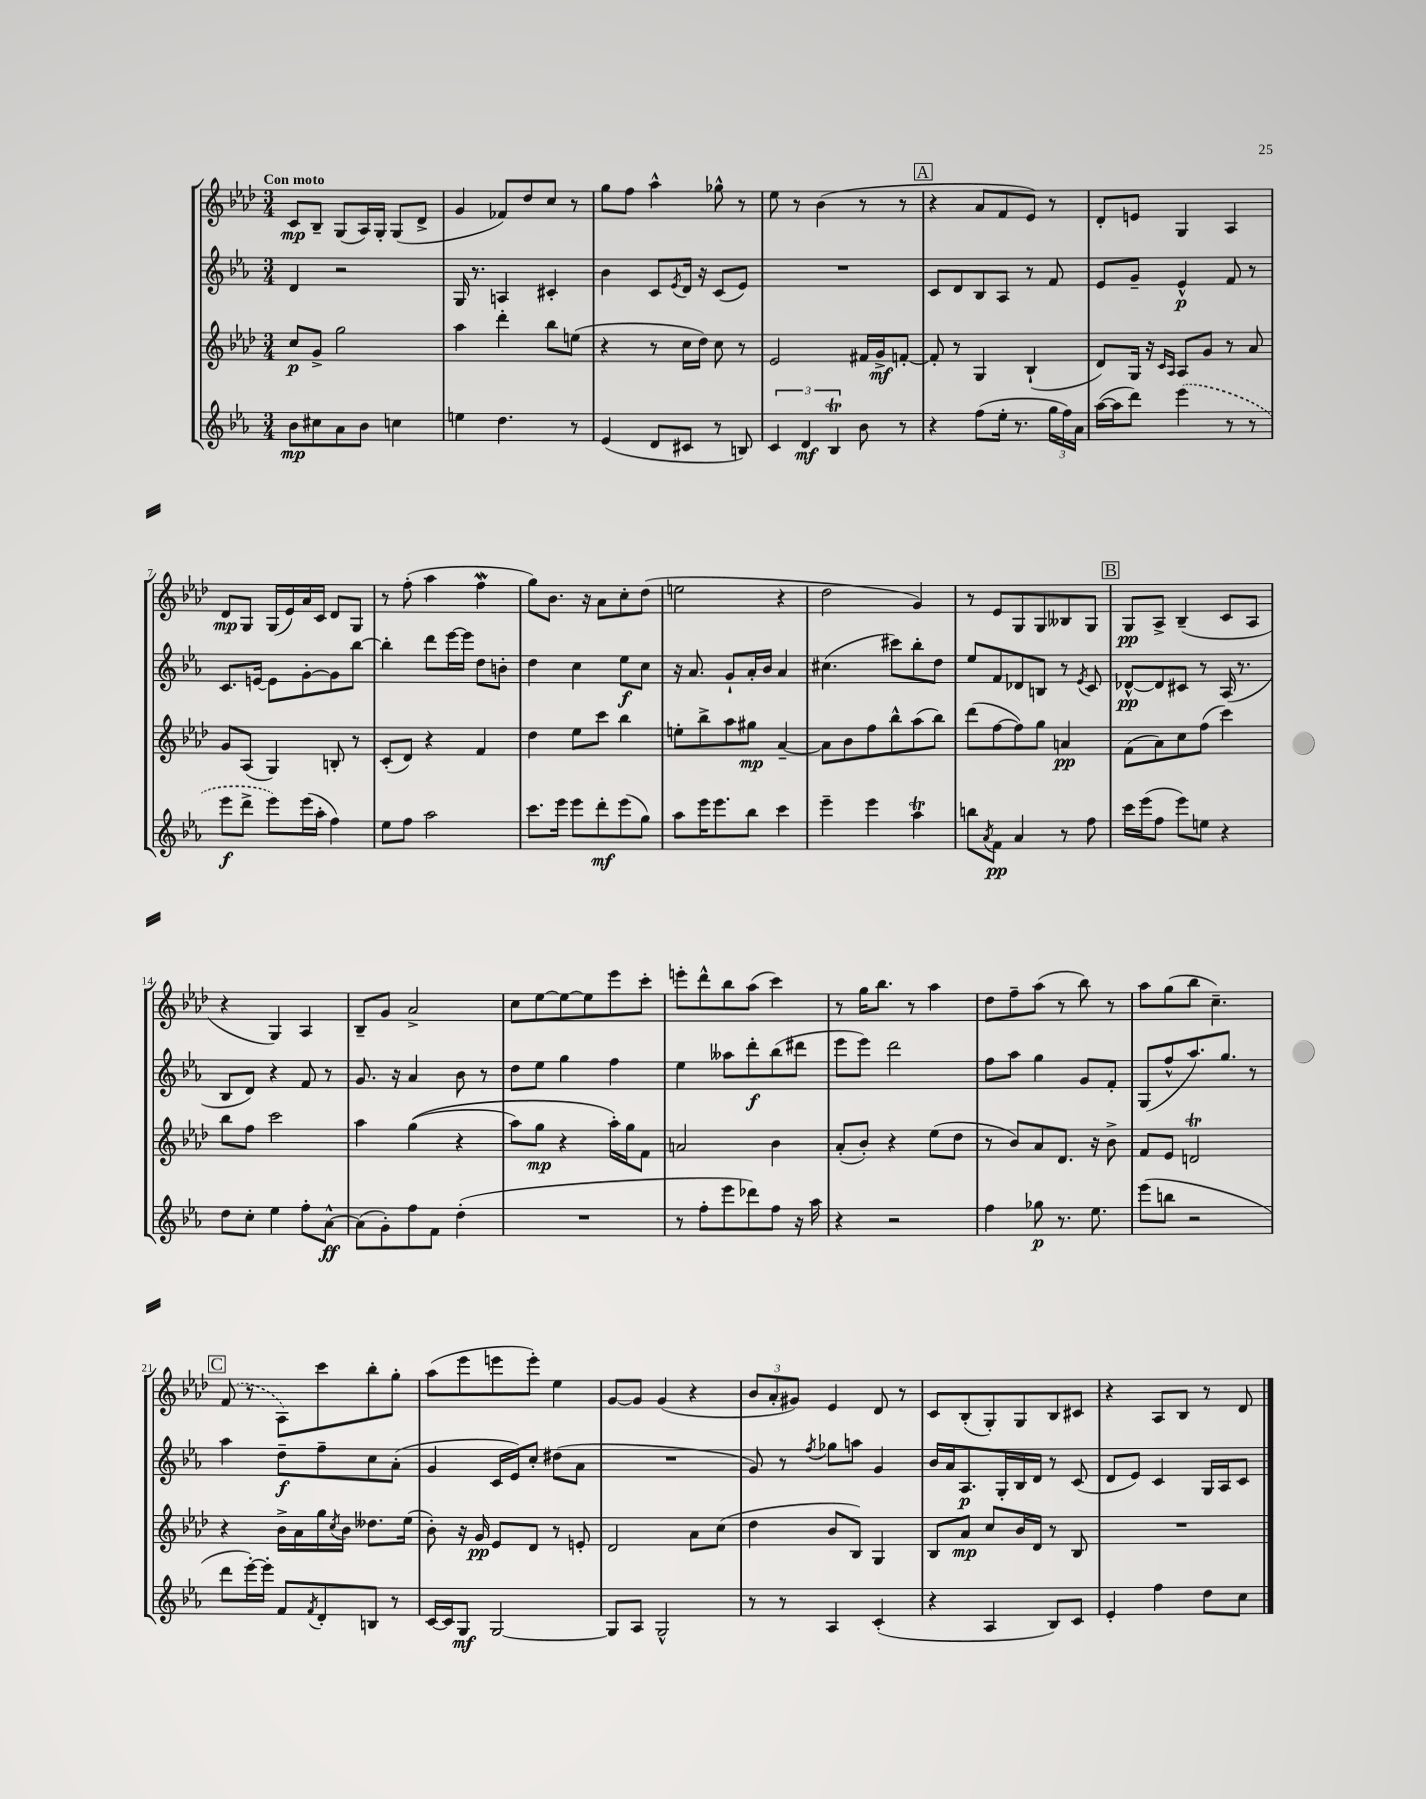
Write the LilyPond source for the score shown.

<<
\new StaffGroup <<
\new Staff = "s0" {
    \clef treble \key aes \major \numericTimeSignature \time 3/4 \tempo "Con moto"
    c'8\mp bes8-- g8( aes16) g16-. g8( des'8-> |
    g'4 fes'8) des''8 c''8 r8 |
    g''8 f''8 aes''4-^ ges''8-^ r8 |
    ees''8 r8 bes'4( r8 r8 |
    \mark \markup { \box "A" } r4 aes'8 f'8 ees'8) r8 |
    des'8-. e'8 g4 aes4 |
    des'8\mp g8 g16( ees'16) aes'16 c'16 des'8 g8 |
    r8 f''8-.( aes''4 f''4\mordent |
    g''8) bes'8. r16 aes'8 c''8-. des''8( |
    e''2 r4 |
    des''2 g'4) |
    r8 ees'8 g8 g8 beses8 g8 |
    \mark \markup { \box "B" } g8\pp aes8-> bes4--( c'8 aes8 |
    r4 g4) aes4 |
    bes8-- g'8 aes'2-> |
    c''8 ees''8~ ees''8~ ees''8 ees'''8 c'''8-. |
    e'''8-. des'''8-^ bes''8 aes''8( c'''4) |
    r8 g''16 bes''8. r8 aes''4 |
    des''8 f''8-- aes''8( r8 bes''8) r8 |
    aes''8 g''8( bes''8 c''4.--) |
    \mark \markup { \box "C" } \once \slurDashed f'8( r8 aes8) c'''8 bes''8-. g''8-. |
    aes''8( ees'''8 e'''8 e'''8-.) ees''4 |
    g'8~ g'8 g'4( r4 |
    \tuplet 3/2 { bes'8 aes'8-. gis'8) } ees'4 des'8 r8 |
    c'8 bes8-.( g8-.) g8 bes8 cis'8 |
    r4 aes8 bes8 r8 des'8 \bar "|." |
}
\new Staff = "s1" {
    \clef treble \key ees \major \numericTimeSignature \time 3/4
    d'4 r2 |
    g16 r8. a4 cis'4-. |
    bes'4 c'8 \acciaccatura { ees'8 } d'16 r16 c'8( ees'8) |
    R2. |
    \mark \markup { \box "A" } c'8 d'8 bes8 aes8 r8 f'8 |
    ees'8 g'8-- ees'4-^\p f'8 r8 |
    c'8. e'16~ e'8 g'8~-. g'8 bes''8~ |
    bes''4-. d'''8 ees'''16~ ees'''16 d''8 b'8-. |
    d''4 c''4 ees''8\f c''8 |
    r16 aes'8. g'8-! aes'16-. bes'16 aes'4 |
    cis''4.( cis'''8) bes''8-. d''8 |
    ees''8 f'8 des'8 b8 r8 \acciaccatura { ees'8 } c'8 |
    \mark \markup { \box "B" } des'8~-^\pp des'8 cis'8 r8 aes16( r8. |
    bes8 d'8) r4 f'8 r8 |
    g'8. r16 aes'4 bes'8 r8 |
    d''8 ees''8 g''4 f''4 |
    ees''4 aeses''8 d'''8-.\f bes''8( dis'''8 |
    ees'''8 ees'''8) d'''2 |
    f''8 aes''8 g''4 g'8 f'8-. |
    g8( f''8-^ aes''8.) g''8. r8 |
    \mark \markup { \box "C" } aes''4 d''8--\f f''8-- c''8 aes'8-.( |
    g'4 c'16 ees'16) c''8-. dis''8( aes'8 |
    R2. |
    g'8) r8 \acciaccatura { f''8 } ges''8 a''8 g'4 |
    bes'16 aes'16 aes8.\p g16-. bes16 d'16 r8 c'8( |
    d'8 ees'8) c'4 g16 aes16 c'8 \bar "|." |
}
\new Staff = "s2" {
    \clef treble \key aes \major \numericTimeSignature \time 3/4
    c''8\p g'8-> g''2 |
    aes''4 des'''4-. bes''8 e''8( |
    r4 r8 c''16 des''16) c''8 r8 |
    ees'2 fis'16 g'16->\mf f'8~-. |
    \mark \markup { \box "A" } f'8-. r8 g4 bes4-!( |
    des'8) g16 r16 \grace { c'16 aes16 } aes8 g'8 r8 aes'8 |
    g'8 aes8( g4) b8-. r8 |
    c'8-.( des'8) r4 f'4 |
    des''4 ees''8 c'''8 bes''4 |
    e''8-. bes''8-> aes''8 gis''8\mp aes'4~-- |
    aes'8 bes'8 f''8 bes''8-^ aes''8( bes''8) |
    des'''8( f''8~ f''8) g''8 a'4\pp |
    \mark \markup { \box "B" } f'8( aes'8) c''8 f''8( c'''4) |
    bes''8 f''8 c'''2 |
    aes''4 g''4(\( r4 |
    aes''8) g''8\mp r4 aes''16-.\) g''16 f'8 |
    a'2 bes'4 |
    aes'8-.( bes'8-.) r4 ees''8( des''8 |
    r8 bes'8) aes'8 des'8. r16 bes'8-> |
    f'8 ees'8 d'2\trill |
    \mark \markup { \box "C" } r4 bes'16-> aes'16 g''16 \acciaccatura { c''8 } bes'16 deses''8. ees''16( |
    bes'8-.) r16 g'16\pp ees'8 des'8 r8 e'8-. |
    des'2 aes'8 c''8( |
    des''4 bes'8 bes8) g4 |
    bes8 aes'8\mp c''8 bes'16 des'16 r8 bes8 |
    R2. \bar "|." |
}
\new Staff = "s3" {
    \clef treble \key ees \major \numericTimeSignature \time 3/4
    bes'8\mp cis''8 aes'8 bes'8 c''4 |
    e''4 d''4. r8 |
    ees'4( d'8 cis'8 r8 b8) |
    \tuplet 3/2 { c'4 d'4\mf bes4\trill } bes'8 r8 |
    \mark \markup { \box "A" } r4 f''8( ees''16-. r8. \tuplet 3/2 { g''16 f''16) aes'16 } |
    aes''16~( aes''16 d'''8) \once \slurDashed ees'''4( r8 r8 |
    ees'''8\f d'''8-> ees'''8) ees'''16( aes''16-. f''4) |
    ees''8 f''8 aes''2 |
    c'''8. ees'''16 ees'''8 d'''8-.\mf ees'''8( g''8) |
    aes''8 ees'''16 ees'''8. bes''8 c'''4 |
    ees'''4-- ees'''4 aes''4\trill |
    b''8 \acciaccatura { aes'8 } f'8\pp aes'4 r8 f''8 |
    \mark \markup { \box "B" } c'''16 ees'''16( f''8 ees'''8) e''8 r4 |
    d''8 c''8-. ees''4 f''8-. aes'8~-^\ff |
    aes'8( g'8-.) f''8 f'8 d''4-.( |
    R2. |
    r8 f''8-. ees'''8 des'''8) f''8 r16 aes''16 |
    r4 r2 |
    f''4 ges''8\p r8. ees''8. |
    ees'''8( b''8 r2 |
    \mark \markup { \box "C" } d'''8 ees'''16~-.) ees'''16-. f'8 \acciaccatura { f'8 } d'8-. b8 r8 |
    c'16~ c'16 g8\mf g2~ |
    g8 aes8 g2-^ |
    r8 r8 aes4 c'4-.( |
    r4 aes4 bes8) c'8 |
    ees'4-. f''4 d''8 c''8 \bar "|." |
}
>>
>>
